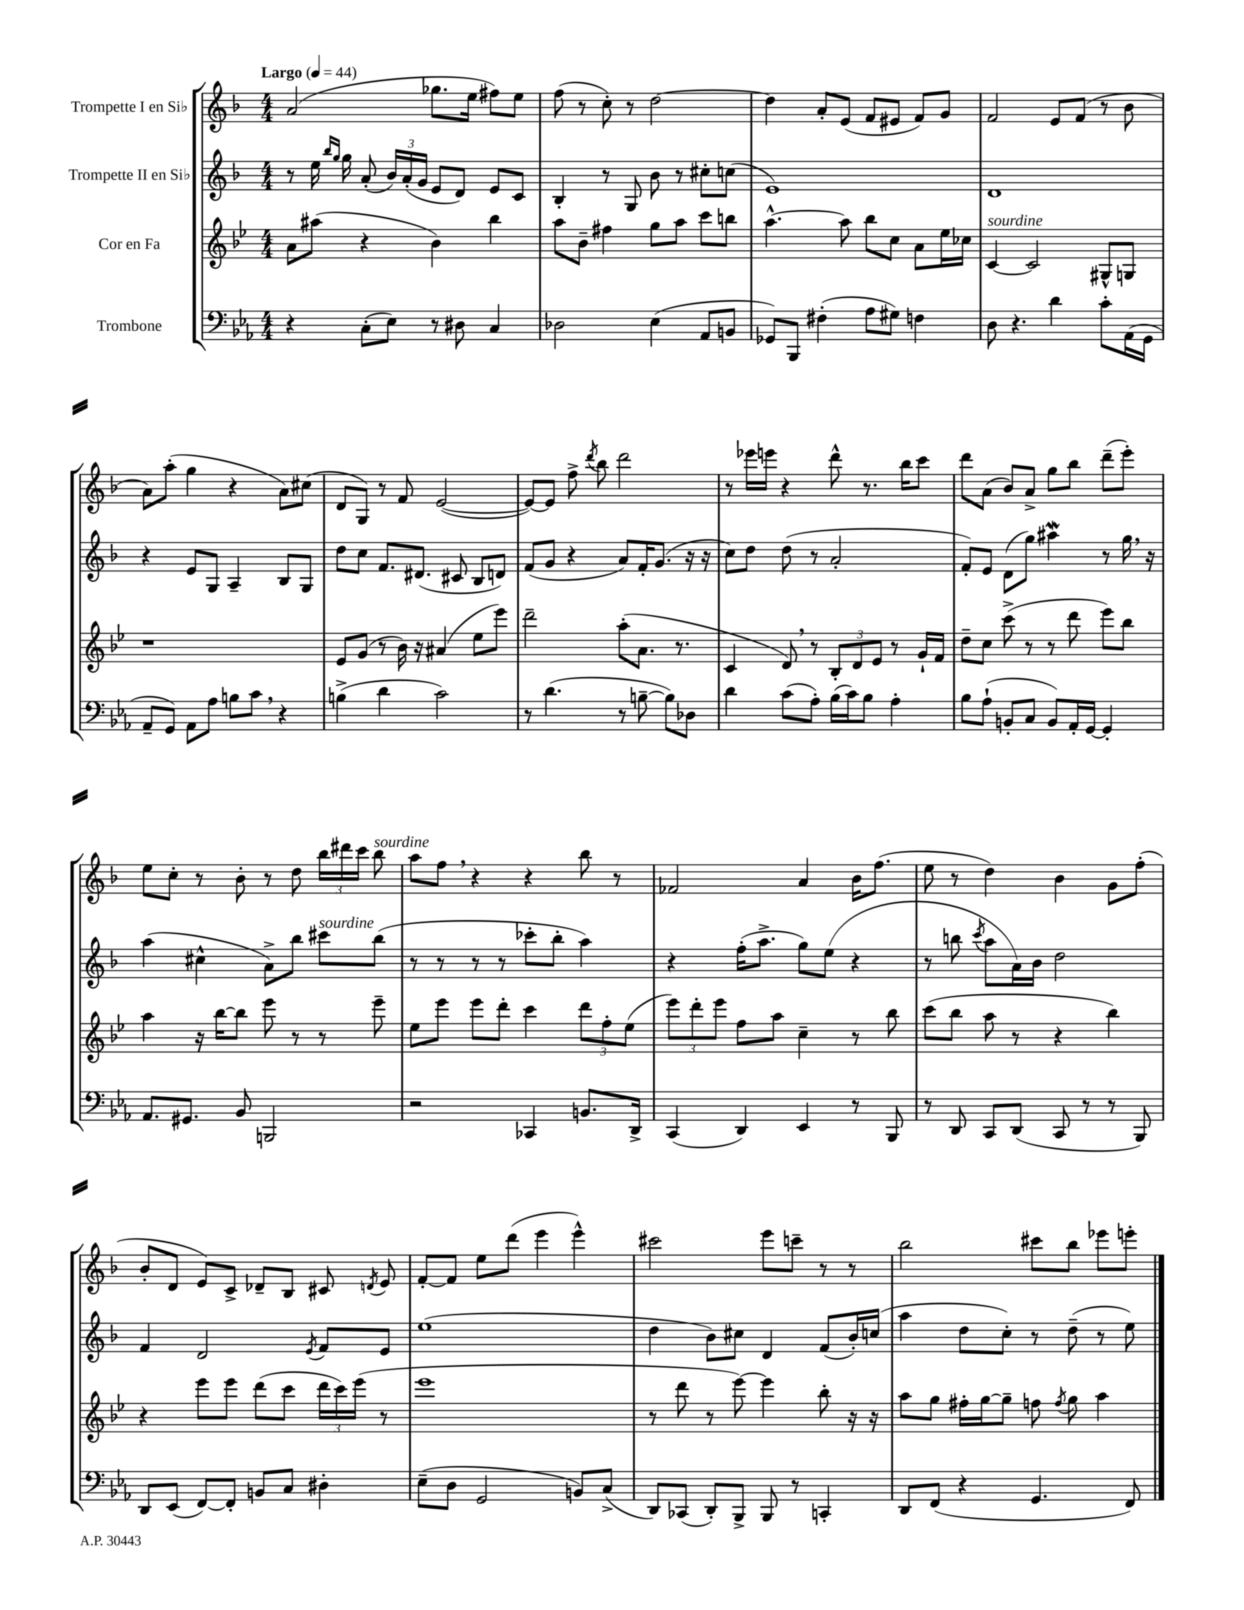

**kern	**kern	**kern	**kern
*staff4	*staff3	*staff2	*staff1
*clefF4	*clefG2	*clefG2	*clefG2
*k[b-e-a-]	*k[b-e-]	*k[b-]	*k[b-]
*M4/4	*M4/4	*M4/4	*M4/4
*MM44	*MM44	*MM44	*MM44
4r	8a	8r	(2a
.	(8aa#	16ee	.
.	.	16qqbb-	.
.	.	16qqgg	.
.	.	16gg	.
(8C'	4r	(8a'	.
8E-)	.	24b-)	.
.	.	(24a'	.
.	.	24g	.
8r	4b-)	8e	8.gg-
8D#	.	8d)	.
.	.	.	16ee
4C	4bb-	8e	8ff#)
.	.	8c	8ee
=	=	=	=
2D-	8aa	4B-'	(8ff
.	8b-~	.	8r
.	4ff#	8r	8cc')
.	.	8G	8r
(4E-	8gg	8b-	[2dd
.	8aa	8r	.
8AA-	8ccc	8cc#'	.
8BB	8bb	(8cc	.
=	=	=	=
8GG-)	[4.aa^^	1e)	4dd]
8BBB-	.	.	.
(4F#'	.	.	8a'
.	8aa]	.	(8e
8A-	8bb-	.	8f
8G#)	8cc	.	8e#
4F	8a	.	8f)
.	16ee-	.	8g
.	16cc-	.	.
=	=	=	=
8D	[4c	1d	2f
4.r	.	.	.
.	2c]	.	.
4d	.	.	8e
.	.	.	(8f
8c'	8G#^^	.	8r
(16AA-	8G	.	8b-
16GG	.	.	.
=	=	=	=
8AA-~	1r	4r	8a)
8GG)	.	.	(8aa'
8AA-	.	8e	4gg
8A-	.	8G	.
8B	.	4A~	4r
8c	.	.	.
4r	.	8B-	8a)
.	.	8G	(8cc#
=	=	=	=
(4B^	8e-	8dd	8d
.	(8g	8cc	8G)
4d	8r	8.f	8r
.	16b-)	.	8f
.	16r	(8.d#	.
2c)	(4a#	.	([2e
.	.	8c#	.
.	8ee-	8B-	.
.	8eee-)	8d)	.
=	=	=	=
8r	2ddd~	(8f	8e_)
(4.d	.	8g	8e]
.	.	4r	8ff^
.	.	.	8qddd
.	.	.	8bb-
8r	(8aa'	8a)	2ddd
[8B~	8.a	16f'	.
.	.	(8.g	.
8B])	.	.	.
.	8.r	.	.
8D-	.	16r	.
.	.	16r	.
=	=	=	=
4d	4c	8cc)	8r
.	.	8dd	16eee-
.	.	.	16eee
(8c	8d)	(8dd	4r
8A-')	8r	8r	.
(16B-	12B-'	2a'	8ddd^^
16c)	.	.	.
.	12d	.	.
8B-	.	.	8.r
.	12e-	.	.
4A-'	8r	.	.
.	.	.	16bb-
.	16g`	.	8ccc
.	16f	.	.
=	=	=	=
8B-	8dd~	8f')	8ddd
(8A-`	8cc	8e	(8a
8BB'	(8ccc^	(8d	8b-)
8C	8r	8gg)	8a^
8BB)	8r	4aa#	8gg
16AA-'	8ddd	.	8bb-
[16GG	.	.	.
4GG']	8eee-)	8r	(8ddd~
.	8bb-	16gg	8eee')
.	.	16r	.
=	=	=	=
8.AA-	4aa	(4aa	8ee
.	.	.	8cc'
8.GG#	.	.	.
.	16r	4cc#^^	8r
.	[16bb-	.	.
8BB-	8bb-]	.	8b-'
2BBB	8eee-	8a^)	8r
.	8r	8bb-	8dd
.	8r	8ccc#	24bb-
.	.	.	24ddd#
.	.	.	24ccc
.	8eee-~	(8bb-	8bb-
=	=	=	=
2r	8ee-	8r	8aa
.	8eee-	8r	8ff
.	8eee-	8r	4r
.	8ddd'	8r	.
4CC-	4ccc	8ccc-'	4r
.	.	8bb-'	.
8.BB	12ddd	4aa)	8bb-
.	12ff'	.	.
.	.	.	8r
.	(12ee-	.	.
16DD^	.	.	.
=	=	=	=
(4CC	12eee-)	4r	2f-
.	12ddd'	.	.
.	12eee-	.	.
4DD)	8ff	(16ff'	.
.	.	8.aa^	.
.	8aa	.	.
4EE-	4cc~	8gg)	4a
.	.	(8ee	.
8r	8r	4r	16b-
.	.	.	(8.ff
8BBB-	8bb-	.	.
=	=	=	=
8r	(8ccc	8r	8ee
8DD	8bb-	8bb	8r
.	.	8qccc	.
8CC	8aa	8aa	4dd)
(8DD	8r	16a)	.
.	.	16b-	.
8CC	4r	2dd	4b-
8r	.	.	.
8r	4bb-)	.	8g
8BBB-)	.	.	(8ff'
=	=	=	=
8DD	4r	4f	8b-'
(8EE-	.	.	8d
[8FF)	8eee-	2d	8e)
8FF']	8eee-	.	8c^
8BB	(8ddd	.	8d-~
8C	8ccc	.	8B-
.	.	8qe	.
4D#'	24ddd	8f	8c#
.	24ccc)	.	.
.	(24eee-	.	.
.	.	.	8qd
.	8r	8e	8e
=	=	=	=
(8E-~	1eee-	(1ee	[8f'
8D	.	.	8f]
2GG	.	.	8ee
.	.	.	(8ddd
.	.	.	4eee
8BB)	.	.	4eee^^)
(8C^	.	.	.
=	=	=	=
8DD)	8r	4dd	2ccc#
(8CC-	8ddd	.	.
8DD')	8r	8b-)	.
8BBB-^	[8eee-)	8cc#	.
8BBB-	4eee-]	4d	8eee
8r	.	.	8ccc~
4CC'	8bb-'	(8f	8r
.	16r	16b-')	8r
.	16r	(16cc	.
=	=	=	=
8DD	8aa	4aa	2bb-
(8FF	8gg	.	.
4r	16ff#'	8dd	.
.	[16gg	.	.
.	8gg~]	8cc')	.
4.GG	8ff	8r	8ccc#
.	8qff	.	.
.	8gg	(8dd~	8bb-
.	4aa	8r	8eee-
8FF)	.	8ee)	8eee'
==	==	==	==
*-	*-	*-	*-
